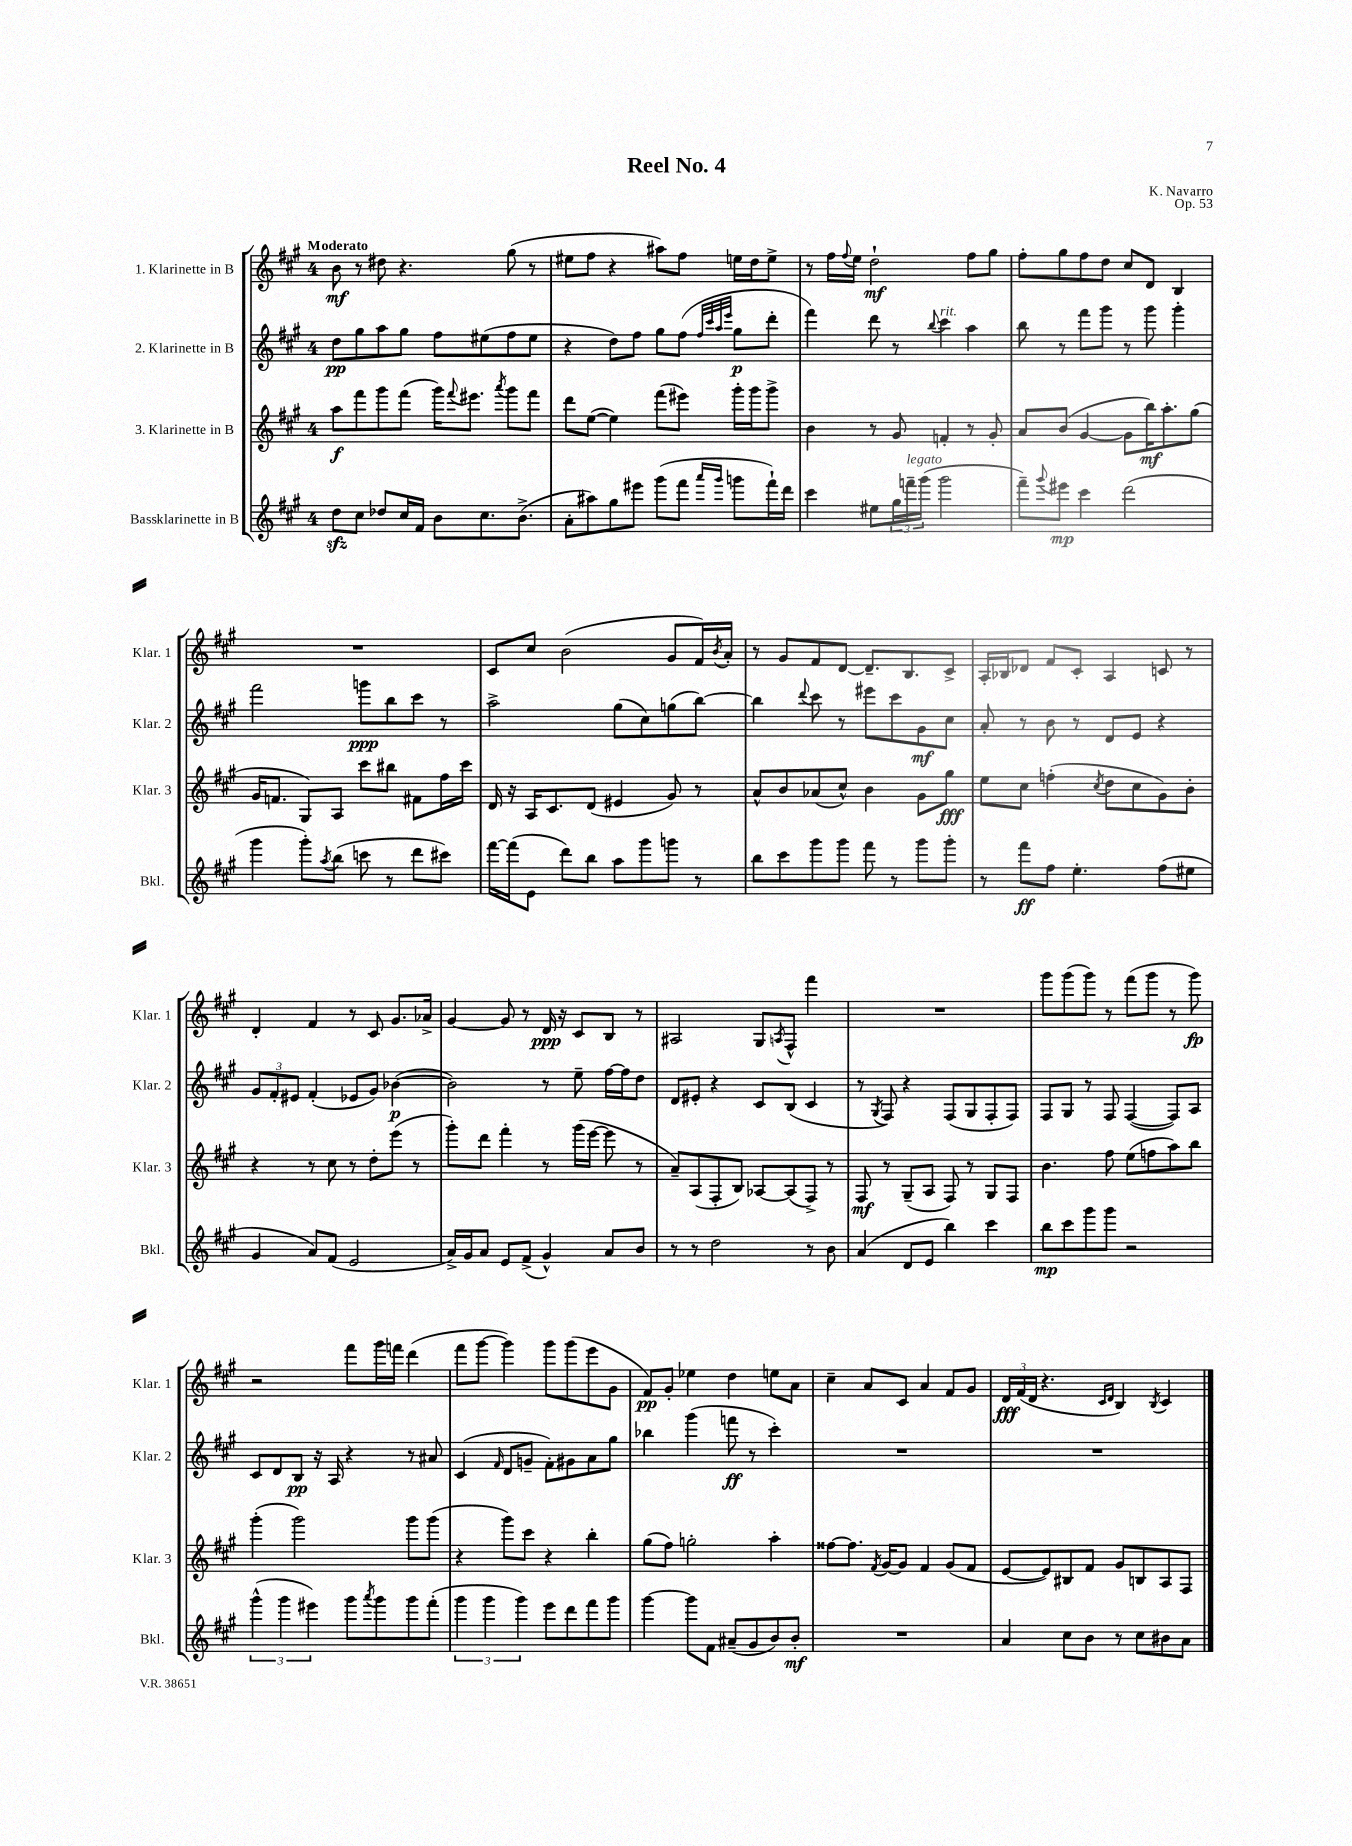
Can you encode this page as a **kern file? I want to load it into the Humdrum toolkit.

**kern	**dynam	**kern	**dynam	**kern	**dynam	**kern	**dynam
*part4	*part4	*part3	*part3	*part2	*part2	*part1	*part1
*staff4	*staff4	*staff3	*staff3	*staff2	*staff2	*staff1	*staff1
*I"Bassklarinette in B	*	*I"3. Klarinette in B	*	*I"2. Klarinette in B	*	*I"1. Klarinette in B	*
*I'Bkl.	*	*I'Klar. 3	*	*I'Klar. 2	*	*I'Klar. 1	*
*clefG2	*	*clefG2	*	*clefG2	*	*clefG2	*
*k[f#c#g#]	*	*k[f#c#g#]	*	*k[f#c#g#]	*	*k[f#c#g#]	*
*M4/4	*	*M4/4	*	*M4/4	*	*M4/4	*
=1	=1	=1	=1	=1	=1	=1	=1
!	!	!	!	!	!	!LO:TX:a:B:t=Moderato	!
8ddzz\L	.	8aa\L	f	8dd\L	pp	8b\	mf
8cc#\J	.	8fff#\	.	8gg#\	.	8r	.
8dd-X/L	.	8ggg#\	.	8aa\	.	8dd#X\	.
16cc#/L	.	(8fff#\J	.	8gg#\J	.	4.r	.
16f#/JJ	.	.	.	.	.	.	.
8b\L	.	16ggg#\KL)	.	8ff#\L	.	.	.
.	.	8qqfff#/	.	.	.	.	.
.	.	8.eee#X\J	.	.	.	.	.
8.cc#\	.	.	.	(8ee#X\	.	.	.
.	.	8qaaa/	.	.	.	.	.
.	.	8ggg#\L	.	8ff#\	.	(8gg#\	.
(8.b^\J	.	.	.	.	.	.	.
.	.	8fff#\J	.	8ee#\J	.	8r	.
=2	=2	=2	=2	=2	=2	=2	=2
8a'\L	.	8ddd\L	.	4r	.	8ee#X\L	.
8aa#X\)	.	([8ee\J	.	.	.	8ff#\J	.
8gg#\	.	4ee\])	.	8dd\L)	.	4r	.
8eee#X\J	.	.	.	8ff#\J	.	.	.
(8ggg#\L	.	(8fff#\L	.	8gg#\L	.	8aa#X\L)	.
8fff#\J	.	8eee#X\J)	.	(8ff#\J	.	8ff#\J	.
.	.	.	.	32qqff#/LLL	.	.	.
.	.	.	.	32qqccc#/	.	.	.
16qqaaa/LL	.	.	.	32qqaa/	.	.	.
16qqggg#/JJ	.	.	.	32qqeee/JJJ	.	.	.
8gggn\L	.	16ggg#'\LL	.	8gg#\L	p	16een\LL	.
.	.	16ggg#\J	.	.	.	16dd\J	.
16fff#`\L)	.	8ggg#^\J	.	8ddd'\J	.	8ee^\J	.
16ddd\JJ	.	.	.	.	.	.	.
=3	=3	=3	=3	=3	=3	=3	=3
4ccc#\	.	4b\	.	4fff#\)	.	8r	.
.	.	.	.	.	.	16ff#\LL	.
.	.	.	.	.	.	8qqff#/	.
.	.	.	.	.	.	16ee\JJ	.
8ee#X\L	.	8r	.	8ddd\	.	2dd`\	mf
24gg#\L	.	8g#/	.	8r	.	.	.
!LO:TX:a:i:t=legato	!	!	!	!	!	!	!
24fffn~\	.	.	.	.	.	.	.
(24ggg#\JJ	.	.	.	.	.	.	.
.	.	.	.	8qqbb/	.	.	.
!	!	!	!	!LO:TX:a:i:t=rit.	!	!	!
2ggg#\	.	4fn'/	.	4ccc#\	.	.	.
.	.	8r	.	4aa\	.	8ff#\L	.
.	.	8g#'/	.	.	.	8gg#\J	.
=4	=4	=4	=4	=4	=4	=4	=4
8fff#~\L)	.	8a/L	.	8bb\	.	8ff#'\L	.
8qqggg#/	.	.	.	.	.	.	.
8eee#X\J	mp	(8b/J	.	8r	.	8gg#\	.
4ccc#\	.	[4g#/	.	8fff#\L	.	8ff#\	.
.	.	.	.	8ggg#\J	.	8dd\J	.
(2ddd\	.	8g#\L]	.	8r	.	8cc#/L	.
.	.	16bb\K)	mf	8ggg#\	.	8d/J	.
.	.	8.aa'\	.	.	.	.	.
.	.	.	.	4ggg#'\	.	4B/	.
.	.	(8gg#\J	.	.	.	.	.
!!LO:LB:g=z
=5	=5	=5	=5	=5	=5	=5	=5
4ggg#\	.	16g#/KL	.	2fff#\	.	1r	.
.	.	8.fn/J	.	.	.	.	.
8ggg#'\L)	.	8G#/L)	.	.	.	.	.
8qaa/	.	.	.	.	.	.	.
(8bb\J	.	8A/J	.	.	.	.	.
8cccn\	.	8ccc#\L	.	8gggn\L	ppp	.	.
8r	.	8bb#X\J	.	8bb\	.	.	.
8ddd\L	.	8f#X\L	.	8ccc#\J	.	.	.
8ccc#X\J)	.	16ff#\L	.	8r	.	.	.
.	.	16ccc#\JJ	.	.	.	.	.
=6	=6	=6	=6	=6	=6	=6	=6
[16fff#\LL	.	16d/	.	2aa^\	.	8c#/L	.
(16fff#\J]	.	16r	.	.	.	.	.
8e\J	.	16A/KL	.	.	.	8cc#/J	.
.	.	8.c#/	.	.	.	.	.
8ddd\L)	.	.	.	.	.	(2b\	.
8bb\J	.	(8d/J	.	.	.	.	.
8aa\L	.	4e#X/	.	(8gg#\L	.	.	.
8ggg#\	.	.	.	8cc#\)	.	.	.
8gggn\J	.	8g#/)	.	(8ggn\	.	8g#/L	.
8r	.	8r	.	[8bb\J)	.	16f#/L)	.
.	.	.	.	.	.	8qb/	.
.	.	.	.	.	.	16a'/JJ	.
=7	=7	=7	=7	=7	=7	=7	=7
8bb\L	.	8a^^/L	.	4bb\]	.	8r	.
8ccc#\	.	8b/	.	.	.	8g#/L	.
.	.	.	.	8qqddd/	.	.	.
8ggg#\	.	(8a-X/	.	8ccc#\	.	8f#/	.
8ggg#\J	.	8cc#^^/J)	.	8r	.	[8d/J	.
8fff#\	.	4b\	.	8eee#X\L	.	8.d~/L]	.
8r	.	.	.	8ccc#\	.	.	.
.	.	.	.	.	.	8.B/	.
8ggg#\L	.	8g#\L	.	8g#\	mf	.	.
8ggg#'\J	.	8gg#\J	fff	8cc#\J	.	8c#^/J	.
=8	=8	=8	=8	=8	=8	=8	=8
8r	.	8ee\L	.	8a'/	.	16A'/LL	.
.	.	.	.	.	.	16B-X/J	.
8fff#\L	ff	8cc#\J	.	8r	.	8d-X/J	.
8ff#\J	.	(4ffn'\	.	8b\	.	8f#/L	.
4.ee'\	.	.	.	8r	.	8c#'/J	.
.	.	8qcc#/	.	.	.	.	.
.	.	8dd\L	.	8d/L	.	4A/	.
.	.	8cc#\	.	8e/J	.	.	.
(8ff#\L	.	8g#\)	.	4r	.	8cn/	.
8ee#X\J	.	8b'\J	.	.	.	8r	.
!!LO:LB:g=z
=9	=9	=9	=9	=9	=9	=9	=9
4g#/	.	4r	.	12g#/L	.	4d'/	.
.	.	.	.	12f#'/	.	.	.
.	.	.	.	12e#X/J	.	.	.
8a/L)	.	8r	.	(4f#'/	.	4f#/	.
(8f#/J	.	8cc#\	.	.	.	.	.
2e/	.	8r	.	8e-X/L	.	8r	.
.	.	8dd'\L	.	8g#/J)	.	8c#/	.
.	.	(8eee\J	.	([4b-X\	p	8.g#/L	.
.	.	8r	.	.	.	.	.
.	.	.	.	.	.	16a-X^/Jk	.
=10	=10	=10	=10	=10	=10	=10	=10
16a^/LL)	.	8ggg#'\L)	.	2b-\])	.	[4g#/	.
16g#/J	.	.	.	.	.	.	.
8a/J	.	8ddd\J	.	.	.	.	.
8e/L	.	4fff#'\	.	.	.	8g#/]	.
(8f#^/J	.	.	.	.	.	8r	.
4g#^^/)	.	8r	.	8r	.	16d/	ppp
.	.	.	.	.	.	16r	.
.	.	(16ggg#\LL	.	8ee~\	.	8c#/L	.
.	.	[16eee\JJ	.	.	.	.	.
8a/L	.	8eee\]	.	[16ff#\LL	.	8B/J	.
.	.	.	.	16ff#\J]	.	.	.
8b/J	.	8r	.	8dd\J	.	8r	.
=11	=11	=11	=11	=11	=11	=11	=11
8r	.	8a~/L)	.	8d/L	.	2A#X/	.
8r	.	(8A/	.	8e#X'/J	.	.	.
2dd\	.	8F#'/	.	4r	.	.	.
.	.	8B/J)	.	.	.	.	.
.	.	[8A-X/L	.	8c#/L	.	8G#/L	.
.	.	.	.	.	.	8qAn/	.
.	.	(8A-/]	.	(8B/J	.	8F#^^/J	.
8r	.	8F#^/J)	.	4c#/	.	4fff#\	.
8b\	.	8r	.	.	.	.	.
=12	=12	=12	=12	=12	=12	=12	=12
(4a/	.	8F#/	mf	8r	.	1r	.
.	.	.	.	8qG#/	.	.	.
.	.	8r	.	8F#/)	.	.	.
8d/L	.	(8G#~/L	.	4r	.	.	.
8e/J	.	8A/J	.	.	.	.	.
4bb\)	.	8F#/)	.	(8F#/L	.	.	.
.	.	8r	.	8G#/	.	.	.
4ccc#\	.	8G#/L	.	8F#'/	.	.	.
.	.	8F#/J	.	8F#/J)	.	.	.
=13	=13	=13	=13	=13	=13	=13	=13
8bb\L	mp	4.b\	.	8F#/L	.	8ggg#\L	.
8ccc#\	.	.	.	8G#/J	.	(8ggg#\	.
8ggg#\	.	.	.	8r	.	8ggg#\J)	.
8ggg#\J	.	8ff#\	.	8F#/	.	8r	.
2r	.	(8ee\L	.	([4F#/	.	(8fff#\L	.
.	.	8ffn\	.	.	.	8ggg#\J	.
.	.	8aa\)	.	8F#/L])	.	8r	.
.	.	8bb\J	.	8A/J	.	8ggg#\)	fp
!!LO:LB:g=z
=14	=14	=14	=14	=14	=14	=14	=14
(6ggg#^^\	.	(4ggg#'\	.	8c#/L	.	2r	.
.	.	.	.	8d/	.	.	.
6ggg#\	.	.	.	.	.	.	.
.	.	2ggg#\)	.	8B/J	pp	.	.
6eee#X\)	.	.	.	.	.	.	.
.	.	.	.	16r	.	.	.
.	.	.	.	16A/	.	.	.
8ggg#\L	.	.	.	4r	.	8fff#\L	.
8qaaa/	.	.	.	.	.	.	.
8ggg#\	.	.	.	.	.	16ggg#\L	.
.	.	.	.	.	.	16fffn\JJ	.
8ggg#\	.	8ggg#\L	.	8r	.	(4ddd\	.
(8fff#'\J	.	(8ggg#\J	.	8a#X/	.	.	.
=15	=15	=15	=15	=15	=15	=15	=15
6ggg#\	.	4r	.	(4c#/	.	8fff#\L	.
.	.	.	.	.	.	[8ggg#\J	.
6ggg#\	.	.	.	.	.	.	.
.	.	.	.	16qqf#/	.	.	.
.	.	8ggg#\L)	.	8d/L	.	4ggg#\])	.
6ggg#\)	.	.	.	.	.	.	.
.	.	8ccc#\J	.	8gn~/J	.	.	.
8eee\L	.	4r	.	8f#'\L)	.	8ggg#\L	.
8ddd\	.	.	.	8g#X\	.	(8ggg#\	.
8fff#\	.	4bb'\	.	8a\	.	8eee\	.
8ggg#\J	.	.	.	8gg#\J	.	8g#\J	.
=16	=16	=16	=16	=16	=16	=16	=16
[4ggg#\	.	(8gg#\L	.	4bb-X\	.	8f#/L)	pp
.	.	8ff#\J)	.	.	.	8g#'/J	.
8ggg#\L]	.	2ggn'\	.	(4ggg#\	.	4ee-X\	.
8f#\J	.	.	.	.	.	.	.
(8a#X~/L	.	.	.	8fffn\	ff	4dd\	.
8g#/	.	.	.	8r	.	.	.
8b/)	.	4aa'\	.	4ccc#'\)	.	8een\L	.
8b'/J	mf	.	.	.	.	8a\J	.
=17	=17	=17	=17	=17	=17	=17	=17
1r	.	[8ff##X\L	.	1r	.	4cc#~\	.
.	.	8.ff##\J]	.	.	.	.	.
.	.	.	.	.	.	8a/L	.
.	.	8qf#/	.	.	.	.	.
.	.	[16g#/KL	.	.	.	.	.
.	.	8g#/J]	.	.	.	8c#/J	.
.	.	4f#/	.	.	.	4a/	.
.	.	(8g#/L	.	.	.	8f#/L	.
.	.	8f#/J	.	.	.	8g#/J	.
=18	=18	=18	=18	=18	=18	=18	=18
4a/	.	[8e/L	.	1r	.	24d/LL	fff
.	.	.	.	.	.	(24f#/	.
.	.	.	.	.	.	24d/JJ	.
.	.	8e/])	.	.	.	4.r	.
8cc#\L	.	8B#X/	.	.	.	.	.
8b\J	.	8f#/J	.	.	.	.	.
.	.	.	.	.	.	16qqc#/LL	.
.	.	.	.	.	.	16qqd/JJ	.
8r	.	8g#/L	.	.	.	4B/)	.
8cc#\L	.	8Bn/	.	.	.	.	.
.	.	.	.	.	.	8qB/	.
8b#X\	.	8A/	.	.	.	4c#/	.
8a\J	.	8F#/J	.	.	.	.	.
==	==	==	==	==	==	==	==
*-	*-	*-	*-	*-	*-	*-	*-
